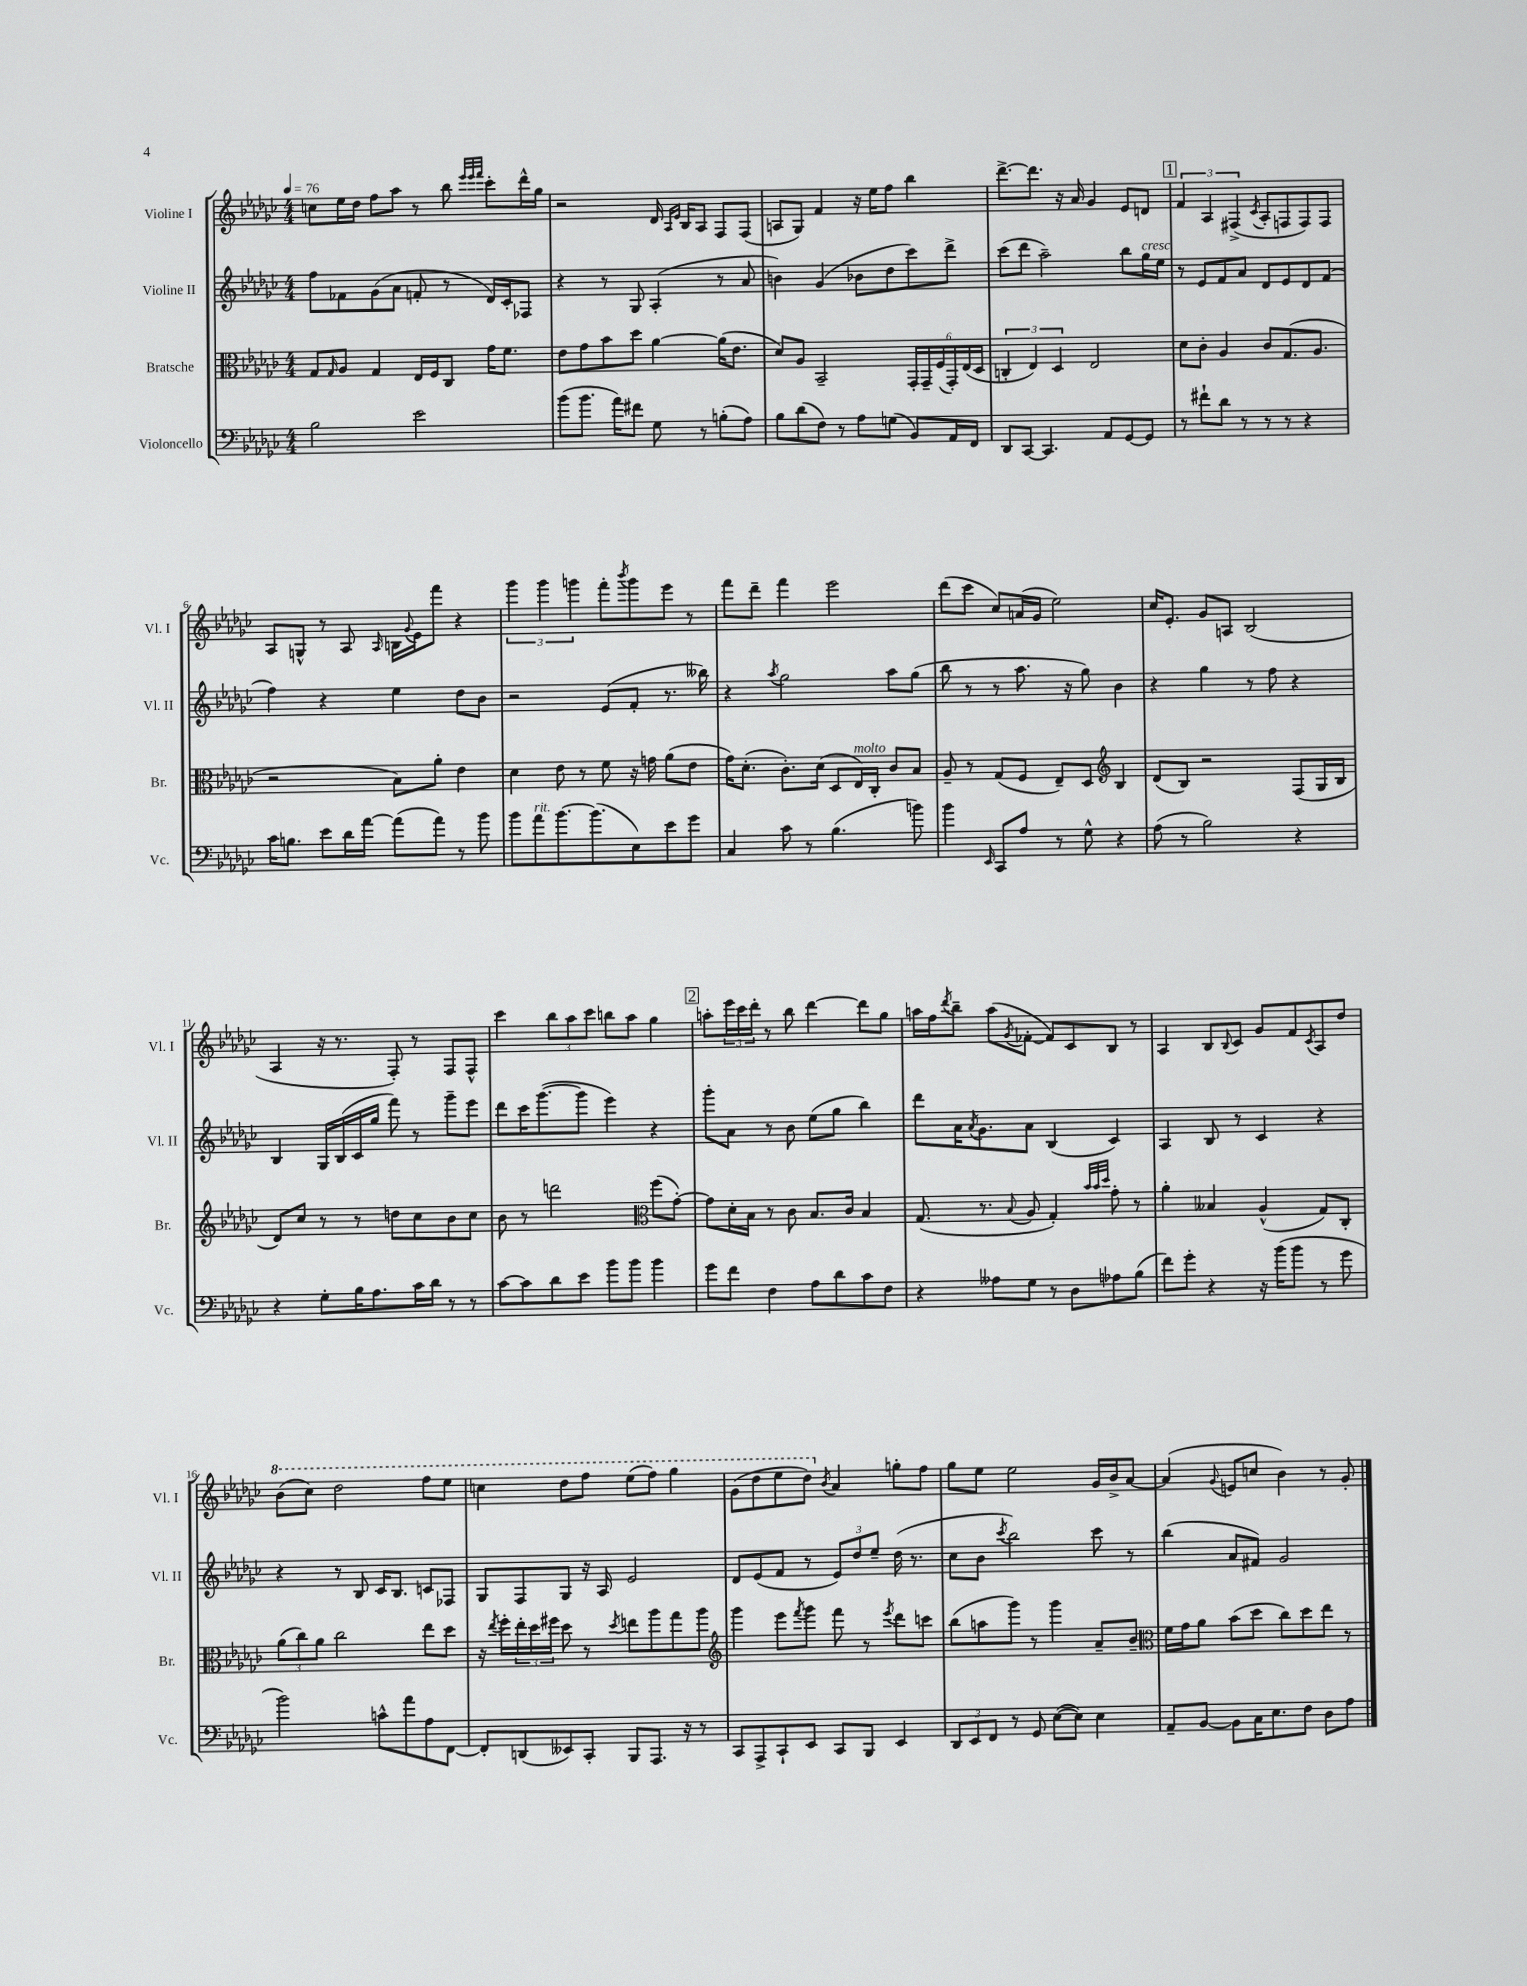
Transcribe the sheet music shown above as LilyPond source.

<<
\new StaffGroup <<
\new Staff = "s0" \with { instrumentName = "Violine I" shortInstrumentName = "Vl. I" } {
    \clef treble \key ges \major \numericTimeSignature \time 4/4 \tempo 4 = 76
    c''8 ees''16 des''16 f''8 aes''8 r8 bes''8 \grace { ees'''32 ees'''32 f'''32 } ces'''8-. des'''16-^ ges''16 |
    r2 des'16 \grace { aes16 ees'16 } bes16 aes8 f8 f8( |
    a8 ges8) f'4 r16 ees''16 f''8 bes''4 |
    des'''8.~-> des'''8. r16 aes'16 ges'4 ees'8 d'8 |
    \mark \markup { \box "1" } \tuplet 3/2 { f'4 aes4 fis4->( } \acciaccatura { ces'8 } aes8-. f8 f8) f8 |
    aes8 g8-^ r8 aes8 \grace { aes16 } b16 \appoggiatura { ges'8 } ees'16 f'''8 r4 |
    \tuplet 3/2 { ges'''4 ges'''4 g'''4 } f'''8-. \acciaccatura { bes'''8 } g'''8 ees'''8 r8 |
    f'''8 des'''8-- f'''4 ees'''2 |
    des'''8( ces'''8 ces''8) a'16( ges'16 ees''2) |
    ces''16 ees'8.-. ges'8 a8 bes2( |
    aes4 r16 r8. f8-.) r8 f8 f8-^ |
    ces'''4 \tuplet 3/2 { bes''8 aes''8 ces'''8 } b''8 aes''8 ges''4 |
    \mark \markup { \box "2" } a''8-. \tuplet 3/2 { ees'''16 ces'''16 des'''16-. } r8 bes''8 des'''4~ des'''8 ges''8 |
    a''16 f''16 \acciaccatura { des'''8 } bes''8-- a''8( \acciaccatura { ges'8 } fes'8~-. fes'8) ces'8 bes8 r8 |
    aes4 bes8 \appoggiatura { bes8 } ces'8 ges'8 f'8 \acciaccatura { ces'8 } aes8 des''8 |
    \ottava #1 bes''8( ces'''8) des'''2 f'''8 ees'''8 |
    c'''4 des'''8 f'''8 ees'''8( f'''8) ges'''4 |
    ges''8( des'''8 ees'''8 des'''8) \ottava #0 \acciaccatura { bes'8 } aes'4 g''8-. f''8 |
    ges''8 ees''8 ees''2 ges'16 bes'16-> aes'8~ |
    aes'4( \appoggiatura { ges'8 } e'8 c''8 bes'4) r8 ges'8-. \bar "|." |
}
\new Staff = "s1" \with { instrumentName = "Violine II" shortInstrumentName = "Vl. II" } {
    \clef treble \key ges \major \numericTimeSignature \time 4/4
    f''8 fes'8 ges'8( aes'8 f'8-. r8 des'16) ces'16-. fes8 |
    r4 r8 ges8 aes4-.( r8 aes'8 |
    b'4) ges'4( bes'8 des''8 ces'''8) des'''8-> |
    ces'''8( des'''8 aes''2--) bes''8 ges''16^\markup { \italic "cresc." } ees''16 |
    \mark \markup { \box "1" } r8 ees'8 f'8 aes'8 des'8 ees'8 des'8 f'8( |
    f''4) r4 ees''4 des''8 bes'8 |
    r2 ees'8( f'8-. r8. beses''16) |
    r4 \acciaccatura { aes''8 } ges''2 aes''8 ges''8( |
    bes''8 r8 r8 aes''8. r16 ges''8) bes'4 |
    r4 ges''4 r8 f''8 r4 |
    bes4 ges16 bes16( ces'16 ges''16 f'''8) r8 ges'''8-- ees'''8 |
    des'''8 ces'''16 ges'''8.~( ges'''8 ees'''4) r4 |
    \mark \markup { \box "2" } ges'''8-. aes'8 r8 bes'8 ees''8( ges''8 bes''4) |
    des'''8 aes'16 \acciaccatura { aes'8 } ges'8. aes'8 bes4( ces'4) |
    aes4 bes8 r8 ces'4 r4 |
    r4 r8 bes8 ces'16 bes8. c'8 fes8 |
    ges8 f8 ges8 r16 aes16 ees'2 |
    des'8 ees'8( f'8 r8 \tuplet 3/2 { ees'8) des''8 ees''8-- } des''16( r8. |
    ces''8 bes'8 \acciaccatura { ces'''8 } bes''2) ces'''8 r8 |
    bes''4( aes'8 fis'8) ges'2 \bar "|." |
}
\new Staff = "s2" \with { instrumentName = "Bratsche" shortInstrumentName = "Br." } {
    \clef alto \key ges \major \numericTimeSignature \time 4/4
    ges8 \grace { ges16 } aes8 ges4 ees16 f16 ces8 ges'16 f'8. |
    ees'8 ges'8 bes'8 des''8 aes'4~ aes'16( ees'8. |
    des'8) aes8 bes,2-- \tuplet 6/4 { ges,16-. ges,16-- f16( ges,16-.) ees16( des16 } |
    \tuplet 3/2 { c4-. ees4) des4 } ees2 |
    \mark \markup { \box "1" } des'8 ces'8-. aes4 ces'8 ges8.( aes8. |
    r2 bes8) aes'8-. ees'4 |
    des'4 ees'8 r8 f'8 r16 g'16 aes'8( ees'8 |
    ges'16) des'8.-.( ces'8.-.) des'16( des8 ees16^\markup { \italic "molto" }) ces16-. ces'8 bes8 |
    aes8-- r8 ges8( f8 ees8--) des8 \clef treble bes4 |
    des'8( bes8) r2 f8( ges16 bes16 |
    des'8) ces''8 r8 r8 d''8 ces''8 bes'8 ces''8 |
    bes'8 r8 d'''2 \clef alto f''8( ges'8~-.) |
    \mark \markup { \box "2" } ges'8 des'16-. bes16 r8 ces'8 bes8. ces'16 bes4 |
    ges8.( r8. \appoggiatura { bes8 } aes8 ges4-.) \grace { bes'32 bes'32 des''32 } ges'8-. r8 |
    aes'4-. beses4 aes4-^( ges8) ces8-. |
    \tuplet 3/2 { aes'8( ces''8) aes'8 } ces''2 ees''8 des''8 |
    r16 \acciaccatura { ees''8 } f''16-. \tuplet 3/2 { ees''16-. des''16 fis''16 } des''8 r8 \acciaccatura { des''8 } e''8 aes''8 ges''8 aes''8 |
    \clef treble ges'''4 ees'''8 \acciaccatura { f'''8 } ges'''8 f'''8 r8 \acciaccatura { ees'''8 } des'''8 c'''8 |
    bes''8( a''8 ges'''8) r8 ges'''4 aes'8-- bes'8-- |
    \clef alto f'16 ges'16 aes'8 bes'8( des''8 ces''8) des''8 ees''8 r8 \bar "|." |
}
\new Staff = "s3" \with { instrumentName = "Violoncello" shortInstrumentName = "Vc." } {
    \clef bass \key ges \major \numericTimeSignature \time 4/4
    bes2 ees'2 |
    bes'8( bes'8. aes'16) fis'8 ges8 r8 b8-.( aes8) |
    bes8 des'8( f8) r8 aes8 g8( bes,8) aes,16 f,16 |
    des,8 ces,8~ ces,4. aes,8 ges,8~ ges,8 |
    \mark \markup { \box "1" } r8 fis'8-! des'8 r8 r8 r8 r4 |
    ces'16 b8. ees'8 des'16 aes'16~ aes'8( aes'8) r8 bes'8 |
    bes'8 aes'8^\markup { \italic "rit." } bes'8.~ bes'8.( ees8) ees'8 ges'8 |
    ces4 ces'8 r8 bes4.( b'8) |
    bes'4 \grace { ees,16 } ces,8 aes8 r8 ges8-^ r4 |
    aes8( r8 bes2) r4 |
    r4 ges8-. bes16 aes8. ces'16 des'16 r8 r8 |
    ces'8~ ces'8 des'8 ees'8 bes'8 bes'8 bes'4 |
    \mark \markup { \box "2" } ges'8 f'8 f4 aes8 des'8 ces'8 f8 |
    r4 aeses8 ges8 r8 des8 aes8 bes8( |
    f'8) ges'8-. r4 r16 bes'16( bes'8 r8 ges'8 |
    bes'2) c'8-^ aes'8 aes8 f,8~ |
    f,8-. d,8( eeses,8) ces,8-. bes,,8 aes,,8. r16 r8 |
    ces,8 aes,,8-> ces,8-! ees,8 ces,8 bes,,8 ees,4 |
    \tuplet 3/2 { des,8 ees,8 f,8 } r8 ges,8 ees8~( ees8) ees4 |
    aes,8-- bes,8~ bes,8 ces16 ees8. f8 des8 aes8 \bar "|." |
}
>>
>>
